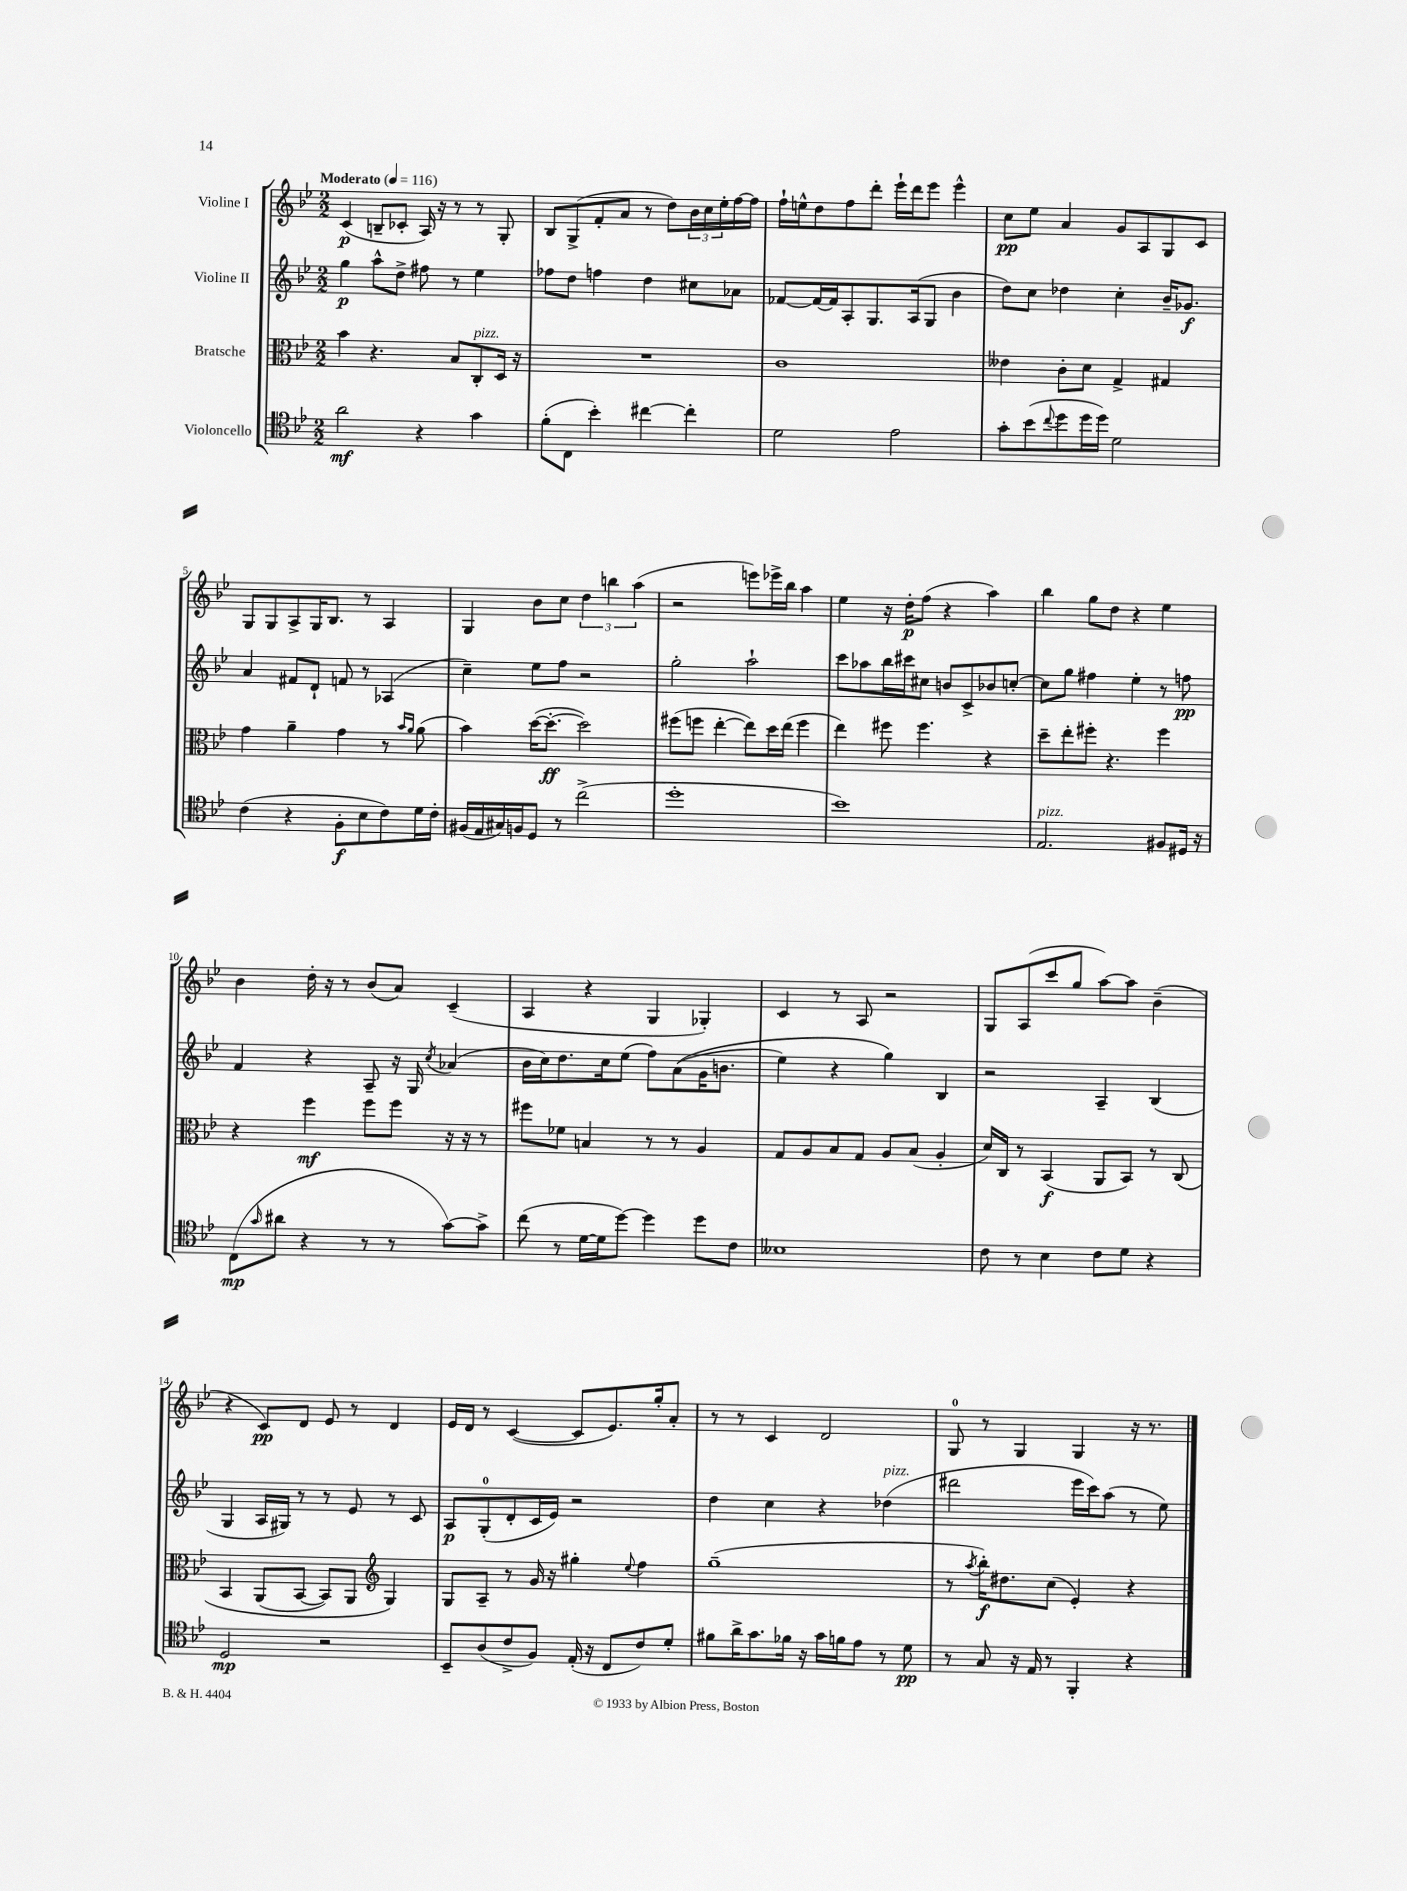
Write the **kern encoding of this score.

**kern	**kern	**kern	**kern
*staff4	*staff3	*staff2	*staff1
*clefC4	*clefC3	*clefG2	*clefG2
*k[b-e-]	*k[b-e-]	*k[b-e-]	*k[b-e-]
*M2/2	*M2/2	*M2/2	*M2/2
*MM116	*MM116	*MM116	*MM116
2a\	4b-\	4gg\	(4c/
.	4.r	8aa^^\L	8B~/L
.	.	8dd^\J	8c-'/J
4r	.	8ff#\	16A/)
.	.	.	16r
.	8B-/L	8r	8r
4g\	8C'/	4ee-\	8r
.	16D/Jk	.	8G'/
.	16r	.	.
=	=	=	=
(8f'\L	1r	8ff-\L	8B-/L
8C\J	.	8dd\J	(8G^/
4b-'\)	.	4ff\	8f'/
.	.	.	8a/J
[4cc#\	.	4dd\	8r
.	.	.	8dd\L)
4cc#'\]	.	8cc#\L	24b-\L
.	.	.	24cc\
.	.	.	24ee-'\
.	.	8a-\J	[16ff\
.	.	.	16ff\]JJ
=	=	=	=
2d\	1c	[8f-/L	16ff`\LL
.	.	.	16ee^^\J
.	.	16f-/_L	8dd\
.	.	16f-/]J	.
.	.	8A'/	8ff\
.	.	8.G/	8ddd'\J
2e-\	.	.	16eee-`\LL
.	.	(16A/k	16ddd\J
.	.	8G/J	8eee-\J
.	.	4b-\	4eee-^^\
=	=	=	=
8g'\L	4e--\	8dd\L)	8cc\L
(8b-\	.	8cc\J	8ee-\J
8qqcc/	.	.	.
8dd\	8c'\L	4dd-\	4a/
16dd\L	8d\J	.	.
16dd\JJ)	.	.	.
2d\	4G^/	4cc'\	8g/L
.	.	.	8A/
.	4G#/	16b-~/LK	8G/
.	.	8.g-/J	.
.	.	.	8c/J
=	=	=	=
(4c\	4g\	4a/	8G/L
.	.	.	8G/
4r	4a~\	8f#/L	8A^/
.	.	8d`/J	16G/K
.	.	.	8.B-/J
8F'\L	4g\	8f/	.
8B-\	.	8r	8r
8c\)	8r	(4A-/	4A/
.	16qqb-/LL	.	.
.	16qqa/JJ	.	.
16d\L	(8a\	.	.
16c'\JJ	.	.	.
=	=	=	=
(16F#/LL	4b-\)	4cc~\)	4G/
16E-/	.	.	.
16G#/)	.	.	.
16F/J	.	.	.
8D/J	([16dd\LK	8ee-\L	8b-\L
.	8.dd'\_J	.	.
8r	.	8ff\J	8cc\J
(2cc^\	2dd\])	2r	6dd\
.	.	.	6bb\
.	.	.	(6aa\
=	=	=	=
1dd'	(8ff#\L	2gg'\	2r
.	8ff\J	.	.
.	[4ee-'\	.	.
.	8ee-\]L)	2aa`\	8eee\L)
.	16dd\L	.	16eee-^\L
.	(16ee-\JJ	.	16bb-\JJ
.	4ff\	.	4aa\
=	=	=	=
1b-)	4ee-\)	8ccc\L	4ee-\
.	.	8aa-\	.
.	8ff#\	16bb-\L	16r
.	.	16ccc#\J	16dd'\LK
.	4.ff#\	8cc#\J	(8ff\J
.	.	8b/L	4r
.	.	8c^/	.
.	4r	8b-/	4aa\)
.	.	[8cc'/J	.
=	=	=	=
2.E-/	8dd~\L	8cc\]L	4bb-\
.	8ee-'\	8gg\J	.
.	8ff#'\J	4ff#\	8gg\L
.	4.r	.	8dd\J
.	.	4ee-'\	4r
8F#/L	4ff#\	8r	4ee-\
16D#/Jk	.	8ff\	.
16r	.	.	.
=	=	=	=
(8C\L	4r	4f/	4b-\
16qqg/	.	.	.
8a#\J	.	.	.
4r	4ff\	4r	16dd'\
.	.	.	16r
.	.	.	8r
8r	8ff\L	8A~/	(8b-/L
8r	8ff\J	16r	8a/J)
.	.	16G/	.
.	.	8qcc/	.
[8g\L)	16r	(4a-/	(4c~/
.	16r	.	.
8g^\]J	8r	.	.
=	=	=	=
(8cc\	8ff#\L	16b-\LL	4A/
.	.	16cc\J)	.
8r	8f-\J	8.dd\	.
[16d\LL	4B/	.	4r
16d\]J	.	16cc\k	.
[8dd\J)	.	(8ee-\J	.
4dd\]	8r	8ff\L)	4G/
.	8r	&((8a\	.
8dd\L	4A/	16g\K	4G-'/)
.	.	8.b\J	.
8c\J	.	.	.
=	=	=	=
1B--	8G/L	4ee-\)	4c/
.	8A/	.	.
.	8B-/	4r	8r
.	8G/J	.	8A/
.	8A/L	4gg\&)	2r
.	(8B-/J	.	.
.	4A'/	4B-/	.
=	=	=	=
8c\	16d/LL)	2r	8G/L
.	16C/JJ	.	.
8r	8r	.	(8A/
4B-\	(4BB-/	.	8ccc/
.	.	.	8gg/J
8c\L	8AA/L	4A~/	[8aa\L)
8d\J	8BB-/J)	.	8aa\]J
4r	8r	(4B-/	(4b-~\
.	&(8C/	.	.
=	=	=	=
2D/	4BB-/	4G/	4r
.	(8AA/L	16A/LL	8c/L)
.	.	16G#/JJ)	.
.	[8BB-/J	8r	8d/J
2r	8BB-/]L)	8r	8e-/
.	8AA/J	8e-/	8r
*	*clefG2	*	*
.	4G/&)	8r	4d/
.	.	8c/	.
=	=	=	=
8BB-~/L	8G/L	8A/L	16e-/LL
.	.	.	16d/JJ
(8A/	8A~/J	(8G'/	8r
8c^/	8r	8d'/	([4c/
8F/J)	16g/	16c/L	.
.	16r	16e-/JJ)	.
(16E-'/	4gg#'\	2r	8c/]L
16r	.	.	.
8C/L	.	.	8.e-/)
.	8qqee-/	.	.
8c/)	4ff\	.	.
.	.	.	16gg'/k
8d'/J	.	.	8a'/J
=	=	=	=
8f#\L	(1gg~	4dd\	8r
16a^\K	.	.	8r
8.g\	.	.	.
.	.	4cc\	4c/
16f-\Jk	.	.	.
16r	.	.	.
16g\LL	.	4r	2d/
16f\J	.	.	.
8e-\J	.	.	.
8r	.	(4dd-\	.
8d\	.	.	.
=	=	=	=
8r	8r	2ddd#\	8G/
.	8qaa/	.	.
8G/	16bb-'\LK)	.	8r
.	8.dd#\	.	.
16r	.	.	4G/
16E-/	.	.	.
8r	(8cc\J	.	.
4FF'/	4e-'/)	16eee-\LL	4G/
.	.	16ccc\J)	.
.	.	(8aa\J	.
4r	4r	8r	16r
.	.	.	8.r
.	.	8ee-\)	.
==	==	==	==
*-	*-	*-	*-
